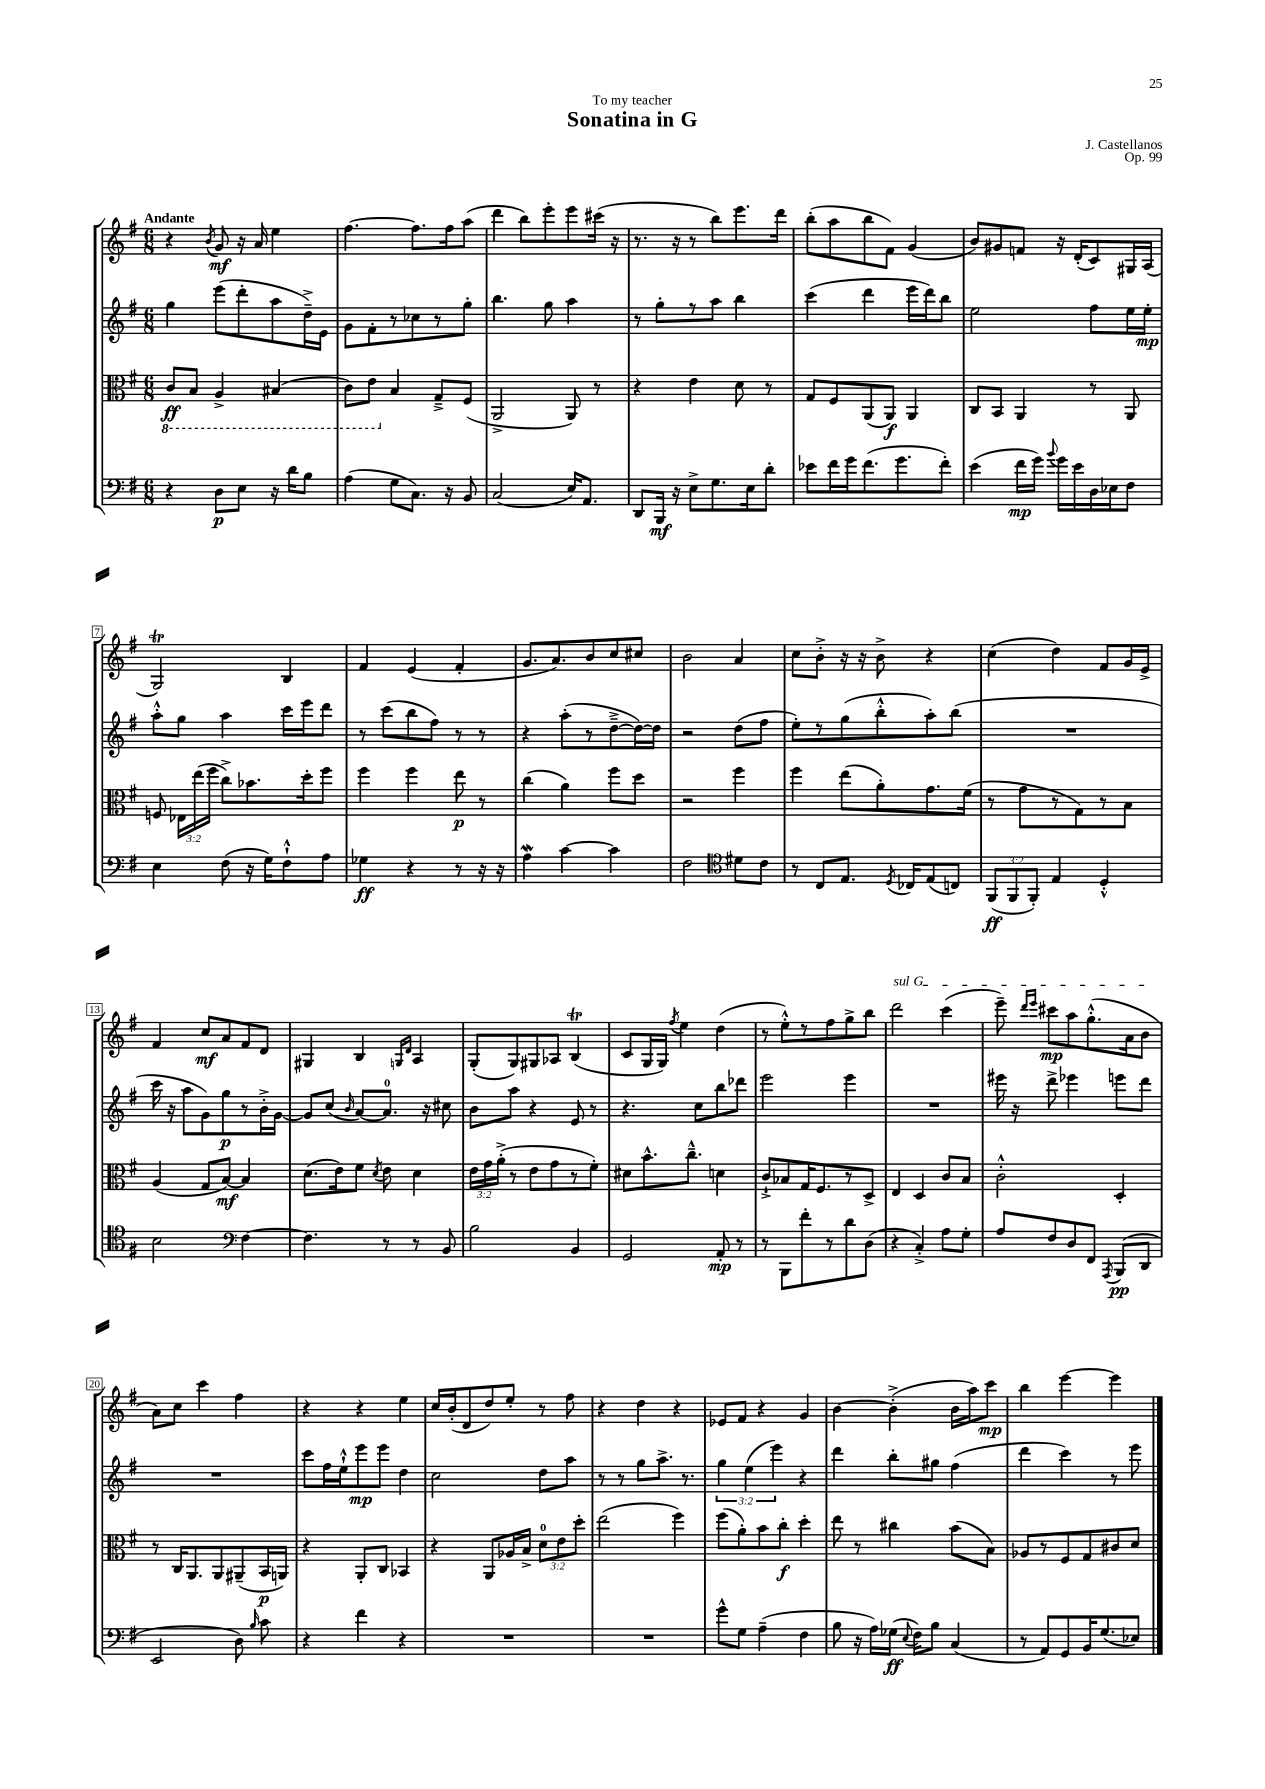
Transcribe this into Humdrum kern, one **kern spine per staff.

**kern	**kern	**kern	**kern
*staff4	*staff3	*staff2	*staff1
*clefF4	*clefC3	*clefG2	*clefG2
*k[f#]	*k[f#]	*k[f#]	*k[f#]
*M6/8	*M6/8	*M6/8	*M6/8
4r	8C/L	4gg\	4r
.	8BB/J	.	.
.	.	.	8qb/
8D\L	4AA^/	(8eee\L	8g/
8E\J	.	8ddd'\	16r
.	.	.	16a/
16r	(4BB#/	8aa\	4ee\
16d\LK	.	.	.
8B\J	.	16dd~^\L)	.
.	.	16e\JJ	.
=	=	=	=
(4A\	8C\L)	8g\L	[4.ff#\
.	8E\J	8f#'\	.
8G\L	4B/	8r	.
8.C\J)	.	8cc-\	8.ff#\]L
.	8G~^/L	8r	.
16r	.	.	16ff#\k
8BB/	(8F#/J	8gg'\J	(8aa\J
=	=	=	=
(2C/	2AA^/	4.bb\	4ddd\
.	.	.	8bb\L)
.	.	8gg\	8eee'\
16E/LK)	8AA/)	4aa\	8eee\
8.AA/J	.	.	.
.	8r	.	(16ccc#\Jk
.	.	.	16r
=	=	=	=
8DD/L	4r	8r	8.r
16BBB/Jk	.	8gg'\L	.
16r	.	.	16r
8E^\L	4e\	8r	8r
8.G\	.	8aa\J	8bb\L)
.	8d\	4bb\	8.eee\
16E\k	.	.	.
8d'\J	8r	.	.
.	.	.	16ddd\Jk
=	=	=	=
8e-\L	8G/L	(4ccc\	(8bb'\L
16f#\L	8F#/	.	8aa\
16g\J	.	.	.
(8.f#\	(8AA/	4ddd\	8bb\
.	8AA/J)	.	8f#\J)
8.g\	.	.	.
.	4AA/	16eee\LL	(4g/
.	.	16ddd\J)	.
8f#'\J)	.	8bb\J	.
=	=	=	=
(4e\	8C/L	2ee\	8b/L)
.	8BB/J	.	8g#/
16f#\LL	4AA/	.	8f/J
16g\JJ)	.	.	.
8qqb/	.	.	.
16g\LL	.	.	16r
16e\	.	.	(16d'/LK
16D\	8r	8ff#\L	8c/)
16E-\J	.	.	.
8F#\J	8AA/	16ee\L	16G#/L
.	.	16ee'\JJ	(16A/JJ
=	=	=	=
4E\	8F/	8aa'^^\L	2G/)
.	24E-\LL	8gg\J	.
.	(24ee\	.	.
.	24ff#\JJ	.	.
(8F#\	8cc^\L)	4aa\	.
16r	8.b-\	.	.
16G\LK)	.	.	.
8F#`^^\	.	16ccc\LL	4B/
.	16dd'\k	16eee\J	.
8A\J	8ff#\J	8ddd\J	.
=	=	=	=
4G-\	4ff#\	8r	4f#/
.	.	(8ccc\L	.
4r	4ff#\	8bb\	(4e/
.	.	8ff#\J)	.
8r	8ee\	8r	4f#'/
16r	8r	8r	.
16r	.	.	.
=	=	=	=
4A\	(4cc\	4r	8.g/L
.	.	.	8.a/)
[4c\	4a\)	(8aa'\L	.
.	.	8r	8b/
4c\]	8ff#\L	[8dd~^\	8cc/
.	8dd\J	16dd\_L)	8cc#/J
.	.	16dd\]JJ	.
=	=	=	=
2F#\	2r	2r	2b\
*clefC4	*	*	*
8d#\L	4ff#\	(8dd\L	4a/
8c\J	.	8ff#\J	.
=	=	=	=
8r	4ff#\	8ee'\L)	8cc\L
8C/L	.	8r	8b'^\J
8.E/J	(8ee\L	(8gg\	16r
.	.	.	16r
.	8a'\)	8bb'^^\	8b^\
8qD/	.	.	.
16C-/LK	.	.	.
(8E/	8.g\	8aa'\)	4r
8C/J)	.	(8bb\J	.
.	(16f#\Jk	.	.
=	=	=	=
(12FF#/L	8r	2.r	(4cc\
12FF#/	.	.	.
.	8g\L	.	.
12FF#'/J)	.	.	.
4E/	8r	.	4dd\)
.	8G\)	.	.
4D'^^/	8r	.	8f#/L
.	8B\J	.	16g/L
.	.	.	16e^/JJ
=	=	=	=
2B\	(4A/	16ccc\	4f#/
.	.	16r	.
.	.	8aa\L	.
.	8G/L	8g\)	8cc/L
.	[8B/J)	8gg\	8a/
*clefF4	*	*	*
[4F#\	4B/]	8r	8f#/
.	.	16b'^\L	8d/J
.	.	[16g\JJ	.
=	=	=	=
4.F#\]	(8.d\L	8g/]L	4G#/
.	.	(8cc/J	.
.	16e\k)	.	.
.	.	16qqb/	.
.	8f#\J	[8a/L)	4B/
.	8qd/	.	.
8r	8e\	8.a/]J	.
.	.	.	16qqG/LL
.	.	.	16qqd/JJ
8r	4d\	.	4A/
.	.	16r	.
8BB/	.	8cc#\	.
=	=	=	=
2B\	24e\LL	8b\L	(8G'/L
.	24g\	.	.
.	(24a'^\JJ	.	.
.	8r	8aa\J	8G/)
.	8e\L	4r	8G#/
.	8g\	.	8A-/J
4BB/	8r	8e/	(4B/
.	8f#'\J)	8r	.
=	=	=	=
2GG/	8d#\L	4.r	8c/L
.	8.b^^\	.	16G/L
.	.	.	16G/JJ)
.	.	.	8qff#/
.	.	.	4ee\
.	8.cc~^^\J	.	.
.	.	8cc\L	.
8AA'/	4d\	8bb\	(4dd\
8r	.	8ddd-\J	.
=	=	=	=
8r	8c`^/L	2eee\	8r
8BBB\L	8B-/	.	8ee'^^\L)
8f#'\	16G/K	.	8r
.	8.F#/	.	.
8r	.	.	8ff#\
8d\	8r	4eee\	8gg^\
(8D\J	8D^/J	.	8bb\J
=	=	=	=
4r	4E/	2.r	2ddd\
4C'^/)	4D/	.	.
8A\L	8c/L	.	(4ccc\
8G'\J	8B/J	.	.
=	=	=	=
8A/L	2c'^^\	16eee#\	8eee~\)
.	.	16r	.
.	.	.	16qqddd/LL
.	.	.	16qqeee/JJ
8F#/	.	8ddd^\	8ccc#\L
8D/	.	4eee-\	8aa\
8FF#/J	.	.	(8.gg'^^\
8qAAA/	.	.	.
(8BBB/L	4D'/	8eee\L	.
.	.	.	16a\k
8DD/J	.	8ddd\J	8b\J
=	=	=	=
2EE/	8r	2.r	8a\L)
.	16C/LK	.	8cc\J
.	8.AA/	.	.
.	.	.	4ccc\
.	8AA/	.	.
8D\)	(8AA#~/	.	4ff#\
16qqB/	.	.	.
8c\	16BB/L	.	.
.	16AA/JJ)	.	.
=	=	=	=
4r	4r	8ccc\L	4r
.	.	16ff#\L	.
.	.	16ee`^^\J	.
4f#\	8AA'/L	8eee\	4r
.	8C/J	8eee\J	.
4r	4BB-/	4dd\	4ee\
=	=	=	=
2.r	4r	2cc\	16cc/LL
.	.	.	(16b'/J
.	.	.	8d/
.	8AA/L	.	8dd/)
.	16A-/L	.	8ee'/J
.	16B^/JJ	.	.
.	12d\L	8dd\L	8r
.	12e\	.	.
.	.	8aa\J	8ff#\
.	12dd'\J	.	.
=	=	=	=
2.r	(2ee\	8r	4r
.	.	8r	.
.	.	8gg\L	4dd\
.	.	8.aa^\J	.
.	4ff#\)	.	4r
.	.	8.r	.
=	=	=	=
8g^^\L	(8ff#\L	6gg\	8e-/L
8G\J	8a'\)	.	8f#/J
.	.	(6ee\	.
(4A~\	8b\	.	4r
.	.	6eee\)	.
.	8cc'\J	.	.
4F#\	4dd'\	4r	4g/
=	=	=	=
8B\	8ee\	4ddd\	[4b\
16r	8r	.	.
16A\LL)	.	.	.
(16G-\JJ	4cc#\	8bb'\L	(4b'^\]
8qqE/	.	.	.
16F#\LK)	.	.	.
8B\J	.	8gg#\J	.
(4C/	(8b\L	(4ff#\	16b\LL
.	.	.	16aa\J)
.	8B\J)	.	8ccc\J
=	=	=	=
8r	8A-/L	4ddd\	4bb\
8AA/L)	8r	.	.
8GG/	8F#/	4ccc\)	[4eee\
16BB/K	8G/	.	.
(8.G/	.	.	.
.	8c#/	8r	4eee\]
8E-/J)	8d/J	8eee\	.
==	==	==	==
*-	*-	*-	*-
